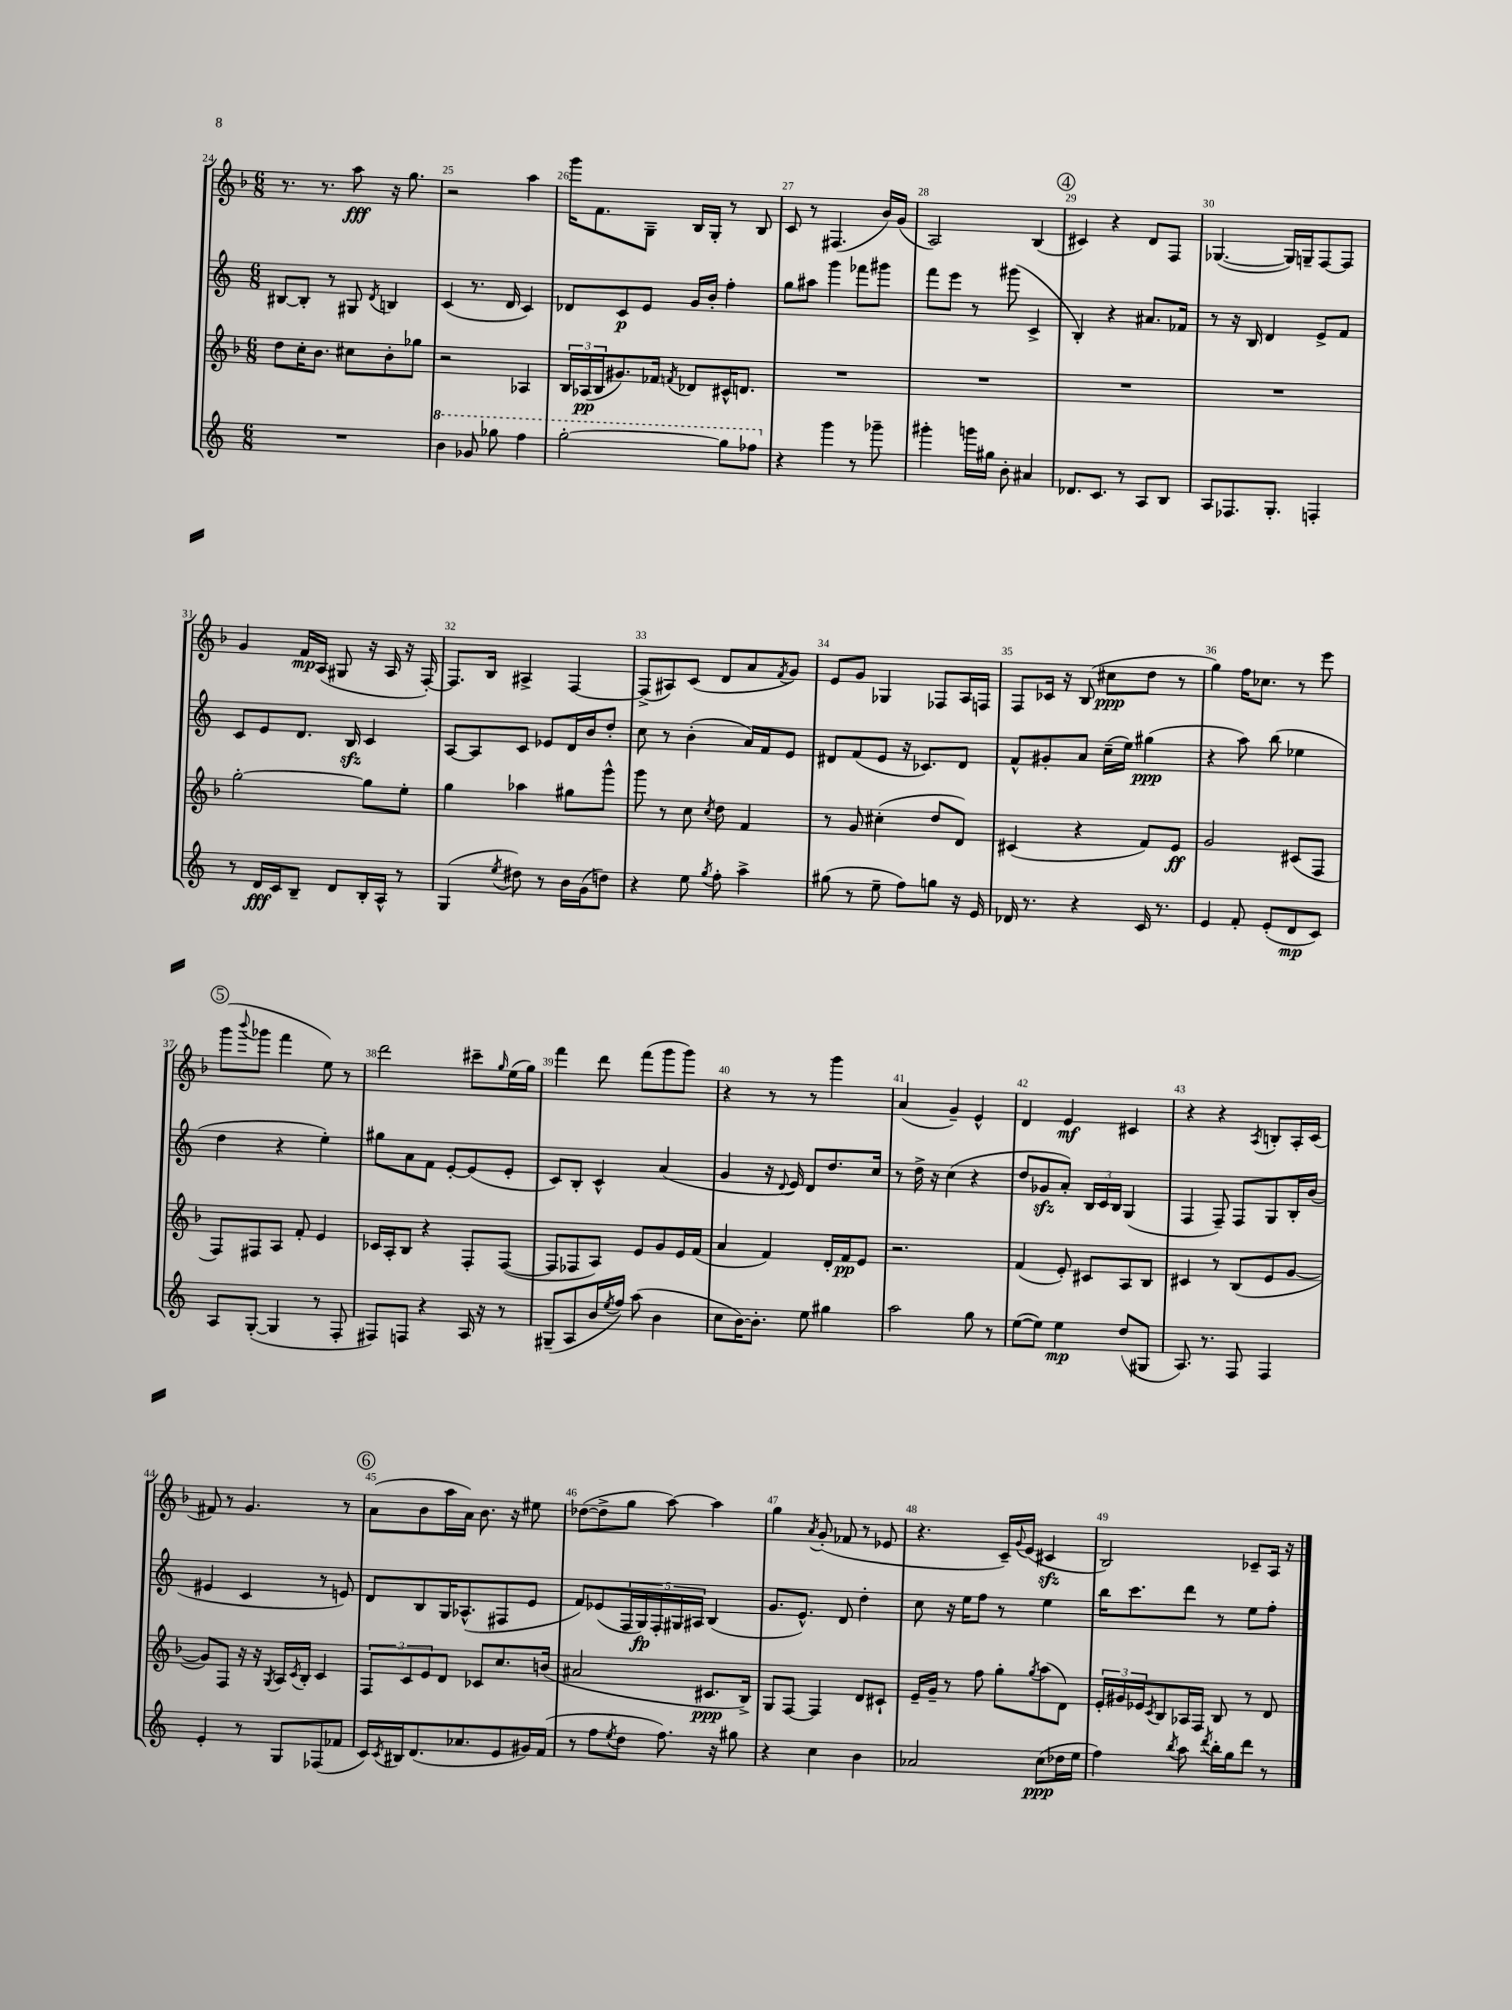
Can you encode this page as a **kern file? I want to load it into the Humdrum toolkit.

**kern	**kern	**kern	**kern
*staff4	*staff3	*staff2	*staff1
*clefG2	*clefG2	*clefG2	*clefG2
*k[]	*k[b-]	*k[]	*k[b-]
*M6/8	*M6/8	*M6/8	*M6/8
2.r	8dd\L	[8B#/L	8.r
.	16cc'\K	8B#'/]J	.
.	8.b-\J	.	8.r
.	.	8r	.
.	8cc#\L	8G#/	8aa\
.	.	8qd/	.
.	8b-'\	4B/	16r
.	.	.	8.gg\
.	8gg-\J	.	.
=	=	=	=
4bb\	2r	(4c/	2r
8gg-/	.	8.r	.
8ggg-\	.	.	.
.	.	16d/	.
4fff\	4A-/	4c/)	4aa\
=	=	=	=
[2ggg'\	24B-/LL	8d-/L	16ggg\LK
.	(24A-/	.	.
.	.	.	8.f\
.	24B-/J	.	.
.	8.g#/)	8c/	.
.	.	8e/J	8G~\J
.	16f-/Jk	.	.
.	8qf/	.	.
.	8d-/L	16g/LL	16B-/LL
.	.	16b'/JJ	16G'/JJ
8ggg\]L	16c#^^/K	4ff'\	8r
.	8.d/J	.	.
8fff-\J	.	.	8B-/
=	=	=	=
4r	2.r	8gg\L	8c/
.	.	8aa#\J	8r
4ggg\	.	4ggg\	(4.F#/
8r	.	8fff-\L	.
8ggg-~\	.	8ggg#\J	16b-/LL)
.	.	.	(16g/JJ
=	=	=	=
4ggg#'\	2.r	8fff\L	2A/)
.	.	8eee\J	.
16ggg\LL	.	8r	.
16gg#\JJ	.	.	.
8b'\	.	(8ggg#\	.
4a#/	.	4c^/	(4B-/
=	=	=	=
8.d-/L	2.r	4B'/)	4c#/)
8.c/J	.	.	.
.	.	4r	4r
8r	.	.	.
8A/L	.	8.a#/L	8d/L
8B/J	.	.	8F/J
.	.	16f-/Jk	.
=	=	=	=
8A/L	2.r	8r	([4.G-/
8.F-/	.	16r	.
.	.	16B/	.
.	.	4d/	.
8.G'/J	.	.	.
.	.	.	16G-/]LL)
.	.	.	16G~/J
4F'/	.	8e^/L	[8F/
.	.	8f/J	8F/]J
=	=	=	=
8r	[2gg'\	8c/L	4g/
16d/LL	.	8e/	.
16c/J	.	.	.
8B~/J	.	8.d/J	16f/LL
.	.	.	(16A/JJ
8d/L	.	.	8G#/
.	.	16B/	.
16B'/L	8gg\]L	4c/	16r
16A^^/JJ	.	.	16A/
8r	8ee'\J	.	16r
.	.	.	[16F'/)
=	=	=	=
(4G/	4gg\	[8A/L	8.F/]L
.	.	8A/]	.
.	.	.	16B-/Jk
8qee/	.	.	.
8dd#\)	4aa-\	8c/J	4A#^/
8r	.	8e-/L	.
16b\LL	8gg#\L	16d/L	[4F/
(16g\J	.	16b/J	.
8dd\J)	8ggg^^\J	8dd'/J	.
=	=	=	=
4r	8ggg\	8cc\	(8F^/]L
.	8r	8r	8A#/)
8ee\	8cc\	(4b'\	(8c/J
8qgg/	8qcc/	.	.
8ff'\	8dd\	.	8d/L
4aa^\	4f/	16a/LL)	8a/
.	.	16f/J	.
.	.	.	8qf/
.	.	8e/J	8g/J)
=	=	=	=
(8gg#\	8r	8d#/L	8e/L
8r	8g/	(8f/	8g/J
8ee~\	(4cc#'\	8e/J	4G-/
8ff\L)	.	16r	.
.	.	8.c-/L)	.
8gg\J	8dd/L	.	8F-/L
16r	8d/J)	8d#/J	16A/L
16e/	.	.	16F/JJ
=	=	=	=
16d-/	(4c#/	8f^^/L	8F/L
8.r	.	.	.
.	.	8g#'/	16c-/Jk
.	.	.	16r
4r	4r	8a/J	(8B-/
.	.	(16cc~\LL	8cc#\L
.	.	16ee\JJ)	.
16c/	8f/L)	(4gg#\	8dd\J
8.r	.	.	.
.	8e/J	.	8r
=	=	=	=
4e/	2g/	4r	4gg\)
8f'/	.	8aa\)	16ff\LK
.	.	.	8.cc-\J
(8e'/L	.	(8bb\	.
8d/	(8c#/L	4ee-\	8r
8c/J)	8F/J	.	8eee\
=	=	=	=
8A/L	8F/L)	4dd\	(8ggg\L
.	.	.	8qqbbb-/
([8G'/J	8F#/	.	8ggg-\J
4G/]	8A/J	4r	4fff\
.	8f'/	.	.
8r	4e/	4ee'\)	8ee\)
8F'/	.	.	8r
=	=	=	=
8F#/L)	16c-/LL	8gg#\L	2ddd\
.	16A'/J	.	.
8F/J	8B-/J	8a\	.
4r	4r	8f\J	.
.	.	[8e'/L	.
16A/	8F'/L	(8e/]	8ccc#~\L
16r	.	.	.
.	.	.	16qqgg/
8r	([8F/J	8e'/J	(16ee\L
.	.	.	16gg\JJ)
=	=	=	=
(8G#~/L	8F/]L	8c/L)	4fff\
8A/	8F-/	8B'/J	.
16b/L	8A/J)	4c^^/	8ddd\
8qee/	.	.	.
16ff/JJ)	.	.	.
(8aa\	8e/L	.	(8fff\L
4b\	8g/	(4a/	8ggg\
.	16e/L	.	8ggg\J)
.	(16f/JJ	.	.
=	=	=	=
8cc\L	4a/	4g/	4r
[16b\K)	.	.	.
8.b'\]J	.	.	.
.	4f/)	16r	8r
.	.	8qqd/	.
.	.	16e/)	.
8ee\	.	8d/L	8r
4gg#\	16d'/LL	8.dd/	4ggg\
.	16f/J	.	.
.	8e/J	.	.
.	.	16cc/Jk	.
=	=	=	=
2aa\	2.r	8r	(4a/
.	.	16dd^\	.
.	.	16r	.
.	.	(4cc\	4g~/)
8gg\	.	4r	4e^^/
8r	.	.	.
=	=	=	=
([8ee\L	(4f/	8dd/L	4d/
8ee\]J)	.	8g-/	.
4ee\	8e'/)	8a'/J)	4e/
.	8c#/L	24B/LL	.
.	.	24c/	.
.	.	24B/JJ	.
(8dd/L	8A/	(4G/	4c#/
8G#/J	8B-/J	.	.
=	=	=	=
8.A/)	4c#/	4F/	4r
8.r	.	.	.
.	8r	8F~/)	4r
8F/	(8B-/L	8F/L	.
.	.	.	8qA/
4F/	8e/	8G/	8B'/L
.	[8g/J	16B'/L	16A'/L
.	.	(16b/JJ	(16c/JJ
=	=	=	=
4e'/	8g/]L)	4e#/	8f#/)
.	8F/J	.	8r
8r	16r	4c/	4.g/
.	16r	.	.
.	8qG/	.	.
8G/L	16A/LL	.	.
.	8qc/	.	.
.	16B-'/JJ	.	.
(8F-/	4c/	8r	.
8f-/J	.	8e/)	8r
=	=	=	=
16c/LL)	12F/L	8d/L	(8a\L
8qc/	.	.	.
16B#/J	.	.	.
.	12c/	.	.
(8.d/	.	8B/	8b-\
.	12e/	.	.
.	8d/J	16G/K	16aa\L
8.a-/	.	(8.A-^^/	16a\JJ)
.	8c-/L	.	8.b-\
8e/	8.cc/	8F#/	.
.	.	.	16r
16g#/L)	.	8e/J	8ee#\
(16f/JJ	(16b/Jk	.	.
=	=	=	=
8r	2a#/	8f/L)	([8dd-\L
8ff\L	.	(8e-/	8dd-^\]
8qee/	.	.	.
8dd\J	.	20F/L	8gg\J
.	.	20G/)	.
.	.	20F'/	.
8.ff\)	.	.	[8aa\)
.	.	20G#/	.
.	.	20A#/JJ	.
.	8.c#/L	(4B/	4aa\]
16r	.	.	.
8gg#\	.	.	.
.	16B-^/Jk)	.	.
=	=	=	=
4r	8G/L	8.g/L	4gg\
.	[8F/J	.	.
.	.	8.e^^/J)	.
.	.	.	8qa/
4cc\	4F/]	.	(8g'/
.	.	8d/	8f-/
4b\	8d/L	4dd'\	8r
.	8c#`/J	.	8e-/
=	=	=	=
2a-/	16e~/LL	8cc\	4.r
.	16g~/JJ	.	.
.	8r	16r	.
.	.	16ee\LK	.
.	8ff\	8ff\J	.
.	8gg'\L	8r	16c~/LL)
.	.	.	8qqg/
.	.	.	(16e/JJ
.	8qgg/	.	.
(8cc\L	(8aa\	4ee\	4c#/
16dd-\L	8d\J)	.	.
16ee\JJ	.	.	.
=	=	=	=
4ff\)	24e'/LL	16bb\LK	2B-/)
.	24g#/	.	.
.	.	8.ccc\	.
.	24e-/J	.	.
.	8qc/	.	.
.	8B-/	.	.
8qbb/	.	.	.
8aa\	16A-/L	8ddd\J	.
.	16F/JJ	.	.
8qddd/	.	.	.
16bb'\LL	8B-/	8r	.
16gg\J	.	.	.
8ddd\J	8r	8ee\L	8c-~/L
8r	8d/	8ff'\J	16A/Jk
.	.	.	16r
==	==	==	==
*-	*-	*-	*-
